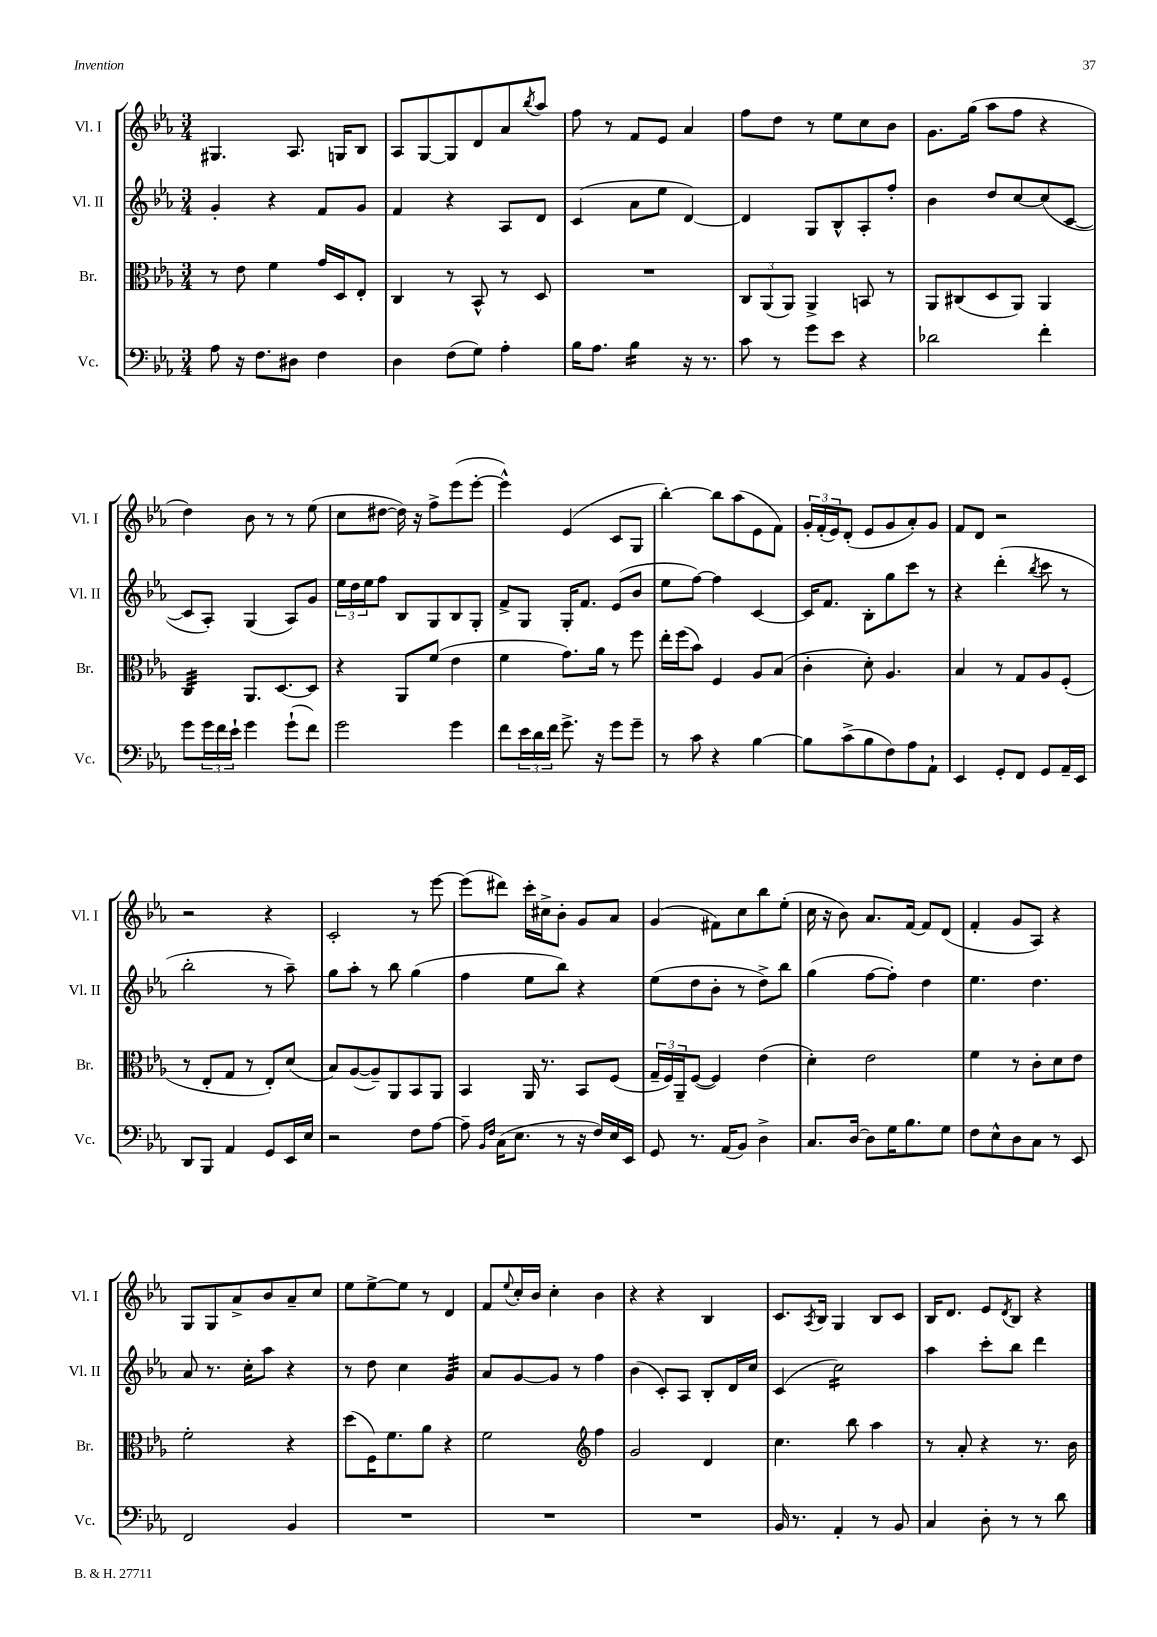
<<
\new StaffGroup <<
\new Staff = "s0" \with { instrumentName = "Vl. I" shortInstrumentName = "Vl. I" } {
    \clef treble \key ees \major \numericTimeSignature \time 3/4
    gis4. aes8. g16 bes8 |
    aes8 g8~ g8 d'8 aes'8 \acciaccatura { bes''8 } aes''8 |
    f''8 r8 f'8 ees'8 aes'4 |
    f''8 d''8 r8 ees''8 c''8 bes'8 |
    g'8. g''16( aes''8 f''8 r4 |
    d''4) bes'8 r8 r8 ees''8( |
    c''8 dis''8~ dis''16) r16 f''8-> ees'''8( ees'''8~-. |
    ees'''4-^) ees'4( c'8 g8 |
    bes''4~-.) bes''8 aes''8( ees'8 f'8) |
    \tuplet 3/2 { g'16-. f'16-.( ees'16) } d'8-.( ees'8 g'8 aes'8-.) g'8 |
    f'8 d'8 r2 |
    r2 r4 |
    c'2-. r8 ees'''8~ |
    ees'''8( dis'''8) c'''16-. cis''16-> bes'8-. g'8 aes'8 |
    g'4( fis'8) c''8 bes''8 ees''8-.( |
    c''16 r16 bes'8) aes'8. f'16~ f'8 d'8( |
    f'4-. g'8 aes8) r4 |
    g8 g8 aes'8-> bes'8 aes'8-- c''8 |
    ees''8 ees''8~-> ees''8 r8 d'4 |
    f'8 \appoggiatura { ees''8 } c''16-. bes'16 c''4-. bes'4 |
    r4 r4 bes4 |
    c'8. \acciaccatura { aes8 } bes16 g4 bes8 c'8 |
    bes16 d'8. ees'8 \acciaccatura { d'8 } bes8 r4 \bar "|." |
}
\new Staff = "s1" \with { instrumentName = "Vl. II" shortInstrumentName = "Vl. II" } {
    \clef treble \key ees \major \numericTimeSignature \time 3/4
    g'4-. r4 f'8 g'8 |
    f'4 r4 aes8 d'8 |
    c'4( aes'8 ees''8 d'4~) |
    d'4 g8 bes8-^ aes8-. f''8-. |
    bes'4 d''8 c''8~ c''8( c'8~ |
    c'8 aes8-.) g4( aes8) g'8 |
    \tuplet 3/2 { ees''16 d''16 ees''16 } f''8 bes8 g8 bes8 g8-. |
    f'8-> g8 g16-. f'8. ees'8( bes'8 |
    ees''8 f''8~) f''4 c'4~ |
    c'16 f'8. bes8-. g''8 c'''8 r8 |
    r4 d'''4-.( \acciaccatura { bes''8 } c'''8 r8 |
    bes''2-. r8 aes''8--) |
    g''8 aes''8-. r8 bes''8 g''4( |
    f''4 ees''8 bes''8) r4 |
    ees''8( d''8 bes'8-. r8 d''8->) bes''8 |
    g''4( f''8~ f''8-.) d''4 |
    ees''4. d''4. |
    aes'8 r8. c''16-. aes''8 r4 |
    r8 d''8 c''4 g'4:32 |
    aes'8 g'8~ g'8 r8 f''4 |
    bes'4( c'8-.) aes8 bes8-. d'16 c''16 |
    c'4( c''2:16) |
    aes''4 c'''8-. bes''8 d'''4 \bar "|." |
}
\new Staff = "s2" \with { instrumentName = "Br." shortInstrumentName = "Br." } {
    \clef alto \key ees \major \numericTimeSignature \time 3/4
    r8 ees'8 f'4 g'16 d16 ees8-. |
    c4 r8 bes,8-^ r8 d8 |
    R2. |
    \tuplet 3/2 { c8 aes,8( aes,8) } aes,4-> b,8 r8 |
    aes,8 cis8( d8 aes,8) aes,4 |
    c4:32 aes,8. d8.~ d8 |
    r4 aes,8 f'8( ees'4 |
    f'4 g'8.) aes'16 r8 f''8 |
    ees''16-. f''16( bes'8) f4 aes8 bes8( |
    c'4-. d'8-.) aes4. |
    bes4 r8 g8 aes8 f8-.( |
    r8 ees8-. g8 r8 ees8-.) d'8( |
    bes8) aes8~( aes8--) aes,8 bes,8 aes,8 |
    bes,4 aes,16 r8. bes,8 f8( |
    \tuplet 3/2 { g16-- f16) aes,16-- } f8~( f4) ees'4( |
    d'4-.) ees'2 |
    f'4 r8 c'8-. d'8 ees'8 |
    f'2-. r4 |
    d''8( f16) f'8. aes'8 r4 |
    f'2 \clef treble f''4 |
    g'2 d'4 |
    c''4. bes''8 aes''4 |
    r8 aes'8-. r4 r8. bes'16 \bar "|." |
}
\new Staff = "s3" \with { instrumentName = "Vc." shortInstrumentName = "Vc." } {
    \clef bass \key ees \major \numericTimeSignature \time 3/4
    aes8 r16 f8. dis8 f4 |
    d4 f8( g8) aes4-. |
    bes16 aes8. bes4:16 r16 r8. |
    c'8 r8 g'8 ees'8 r4 |
    des'2 f'4-. |
    g'8 \tuplet 3/2 { g'16 f'16 ees'16-! } g'4 g'8-!( f'8) |
    g'2 g'4 |
    f'8 \tuplet 3/2 { ees'16 d'16 f'16 } g'8.-> r16 g'8 g'8-- |
    r8 c'8 r4 bes4~ |
    bes8 c'8->( bes8 f8) aes8 aes,8-! |
    ees,4 g,8-. f,8 g,8 aes,16-- ees,16 |
    d,8 bes,,8 aes,4 g,8 ees,16 ees16 |
    r2 f8 aes8~ |
    aes8-- \grace { bes,16 f16 } c16( ees8. r8 r16 f16) ees16 ees,16 |
    g,8 r8. aes,16( bes,8) d4-> |
    c8. d16~ d8 g16 bes8. g8 |
    f8 ees8-^ d8 c8 r8 ees,8 |
    f,2 bes,4 |
    R2. |
    R2. |
    R2. |
    bes,16 r8. aes,4-. r8 bes,8 |
    c4 d8-. r8 r8 d'8 \bar "|." |
}
>>
>>
\layout { \context { \Score \remove "Bar_number_engraver" } }
